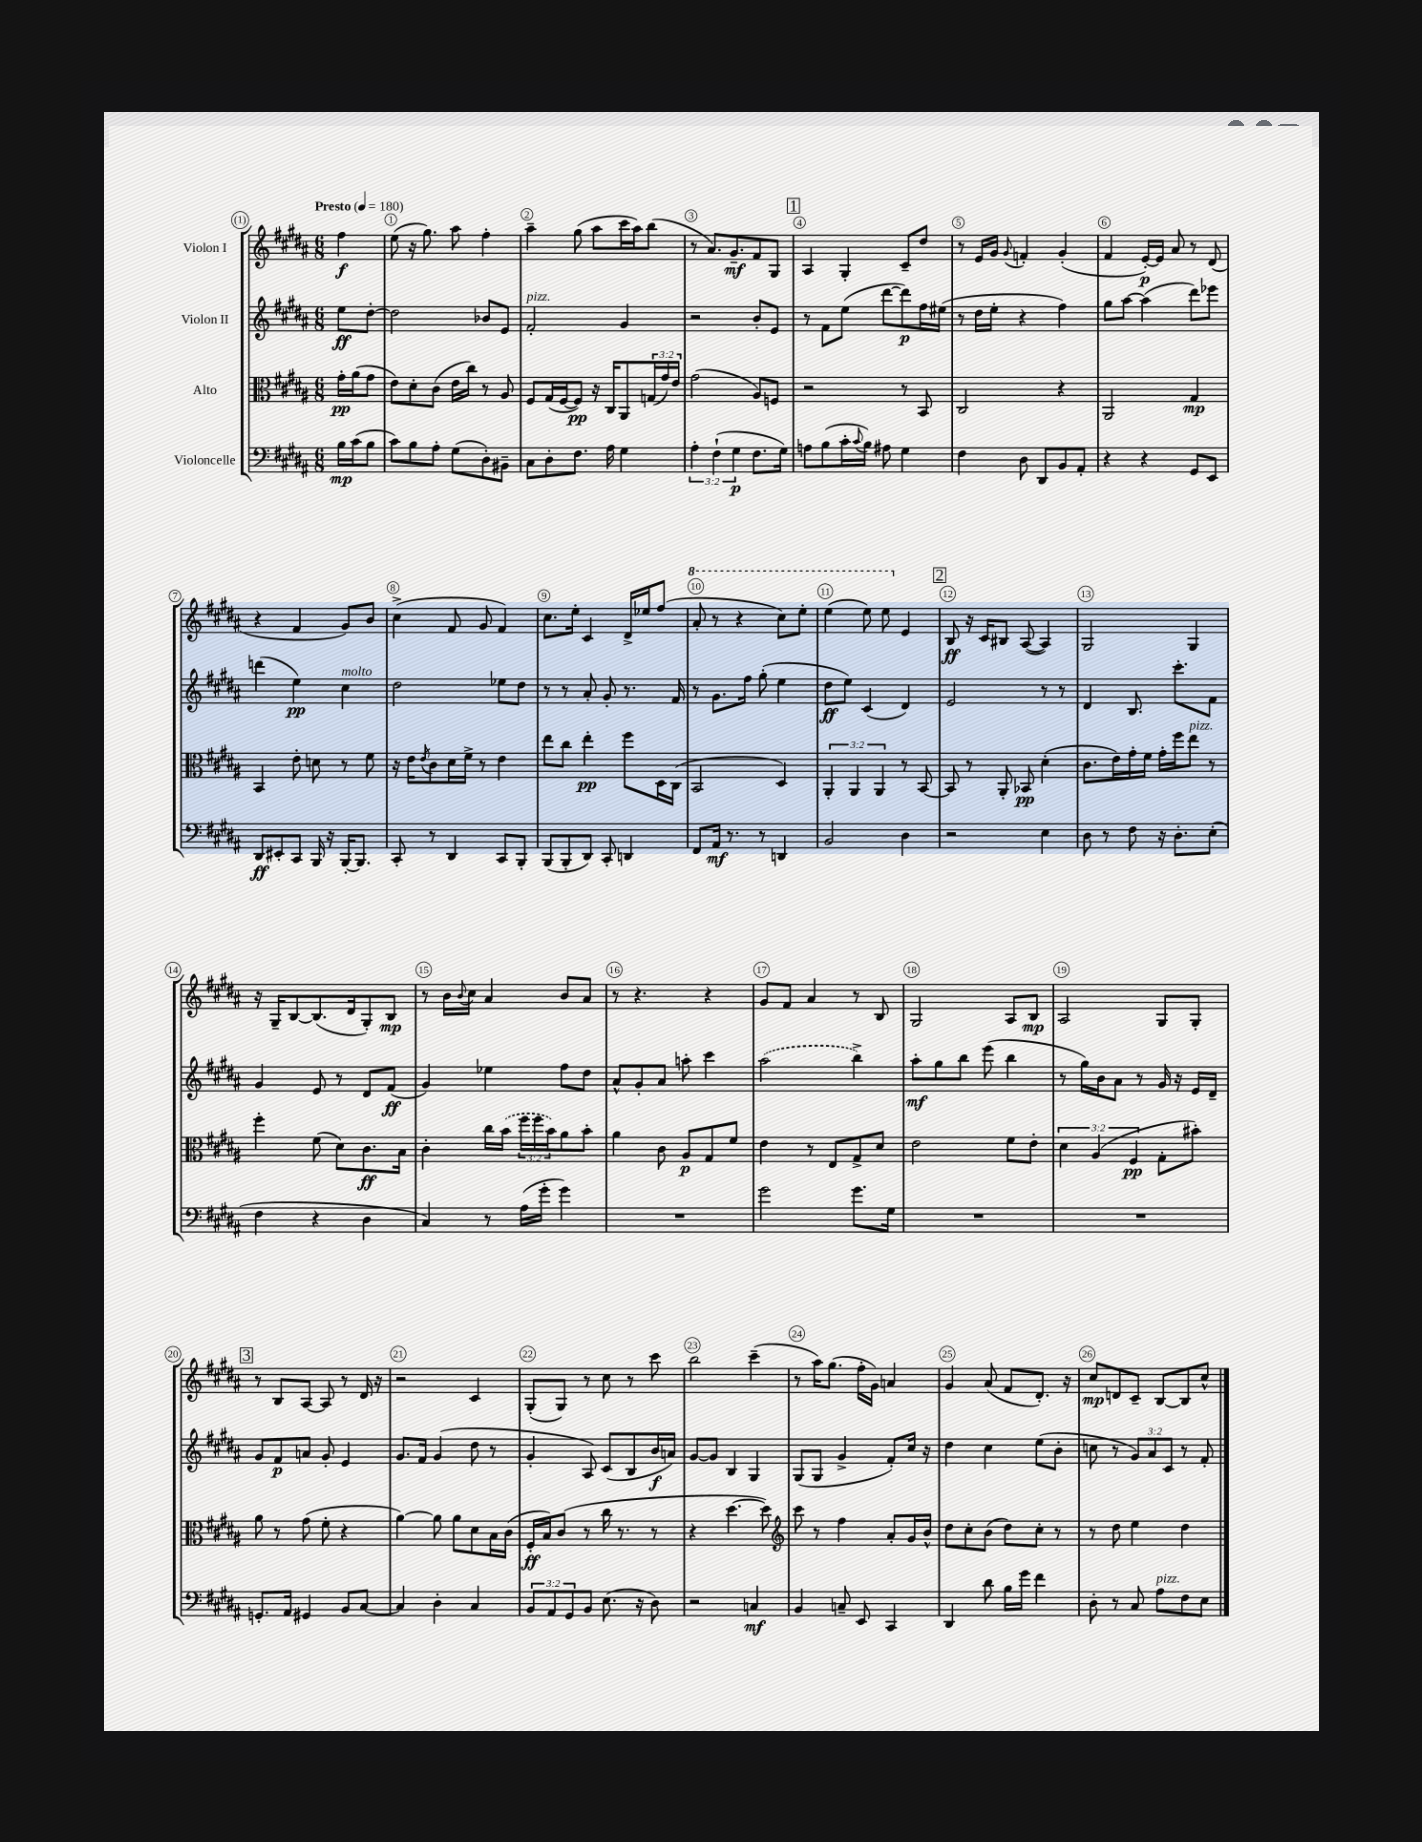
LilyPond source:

<<
\new StaffGroup <<
\new Staff = "s0" \with { instrumentName = "Violon I" } {
    \clef treble \key b \major \numericTimeSignature \time 6/8 \partial 4 \tempo "Presto" 4 = 180
    fis''4\f |
    e''8( r16 gis''8.) ais''8 fis''4-. |
    ais''4-- gis''8( ais''8 cis'''16 ais''16) b''8( |
    r8 ais'8.) gis'8.--\mf fis'8 gis8 |
    \mark \markup { \box "1" } ais4 gis4-. cis'8-- dis''8 |
    r8 e'16 gis'16 \appoggiatura { gis'8 } f'4-. gis'4-.( |
    fis'4 e'16~-.\p) e'16 ais'8 r8 dis'8( |
    r4 fis'4 gis'8) b'8 |
    cis''4->( fis'8 gis'8 fis'4) |
    cis''8. e''16-. cis'4 dis'16-> ees''16 fis''8( |
    \ottava #1 ais''8-. r8 r4 cis'''8) e'''8-. |
    e'''4( e'''8) e'''8 \ottava #0 e'4 |
    \mark \markup { \box "2" } b8\ff r16 cis'16 bis8 ais8~( ais4) |
    gis2 gis4 |
    r16 gis16-- b8~ b8.( dis'16 gis8-.) b8\mp |
    r8 b'16 \appoggiatura { b'8 } cis''16 ais'4 b'8 ais'8 |
    r8 r4. r4 |
    gis'8 fis'8 ais'4 r8 b8 |
    gis2 ais8 b8\mp |
    ais2 gis8 gis8-. |
    \mark \markup { \box "3" } r8 b8 ais8~ ais8 r8 dis'16 r16 |
    r2 cis'4 |
    gis8-.( gis8) r8 cis''8 r8 cis'''8 |
    b''2 cis'''4--( |
    r8 ais''16) gis''8.( fis''16-. gis'16) a'4 |
    gis'4 ais'8( fis'8 dis'8.-.) r16 |
    cis''8\mp d'8 cis'8-- b8~ b8 cis''8-^ \bar "|." |
}
\new Staff = "s1" \with { instrumentName = "Violon II" } {
    \clef treble \key b \major \numericTimeSignature \time 6/8 \override Staff.TupletNumber.text = #tuplet-number::calc-fraction-text \partial 4
    e''8\ff dis''8~-. |
    dis''2 bes'8 e'8 |
    fis'2-.^\markup { \italic "pizz." } gis'4 |
    r2 b'8-. e'8 |
    \mark \markup { \box "1" } r8 fis'8 e''8( dis'''8~ dis'''8\p) fis''16 eis''16( |
    r8 dis''16 e''16-. r4 fis''4) |
    gis''8 ais''8~ ais''4( dis'''8) ees'''8 |
    d'''4( e''4\pp) cis''4^\markup { \italic "molto" } |
    dis''2 ees''8 dis''8 |
    r8 r8 ais'8-. gis'8-. r8. fis'16 |
    r8 gis'8. fis''16 gis''8-.( e''4 |
    dis''8\ff e''8) cis'4( dis'4) |
    \mark \markup { \box "2" } e'2 r8 r8 |
    dis'4 b8. cis'''8.-. fis'8 |
    gis'4 e'8 r8 dis'8 fis'8\ff( |
    gis'4) ees''4 fis''8 dis''8 |
    ais'8-^ gis'8-. ais'8 a''8-. cis'''4 |
    \once \slurDashed ais''2( b''4->) |
    ais''8-.\mf gis''8 b''8 e'''8( b''4 |
    r8 gis''16) b'16 ais'8 r8 gis'16 r16 e'16 dis'16-- |
    \mark \markup { \box "3" } gis'8 fis'8\p a'8 gis'8-. e'4 |
    gis'8. fis'16 gis'4( dis''8 r8 |
    gis'4-. ais8) cis'8( b8 b'16\f a'16) |
    gis'8~ gis'8 b4 gis4 |
    gis8( gis8 gis'4-> fis'8-.) cis''16 r16 |
    dis''4 cis''4 e''8( b'8-. |
    c''8 r8 \tuplet 3/2 { gis'8) ais'8 cis'8 } r8 fis'8-. \bar "|." |
}
\new Staff = "s2" \with { instrumentName = "Alto" } {
    \clef alto \key b \major \numericTimeSignature \time 6/8 \override Staff.TupletNumber.text = #tuplet-number::calc-fraction-text \partial 4
    gis'16-.\pp ais'16( gis'8 |
    e'8) dis'8-. cis'8( e'16 cis''16) r8 ais8 |
    fis8 gis16( fis16~ fis8\pp) r16 cis16 ais,8 \tuplet 3/2 { g16( gis'16) e'16 } |
    gis'2( ais8) f8 |
    \mark \markup { \box "1" } r2 r8 b,8 |
    cis2 r4 |
    ais,2 gis4\mp |
    b,4 e'8-. d'8 r8 fis'8 |
    r16 e'16 \acciaccatura { e'8 } cis'8 dis'16 fis'16-> r8 e'4 |
    e''8 cis''8 e''4-.\pp fis''8 dis16 cis16( |
    b,2 dis4) |
    \tuplet 3/2 { ais,4-. ais,4 ais,4 } r8 b,8~ |
    \mark \markup { \box "2" } b,8 r8 ais,8-. bes,8\pp dis'4-.( |
    cis'8. e'16) gis'16-. fis'16 gis'16-. fis''16 e''8^\markup { \italic "pizz." } r8 |
    fis''4-. fis'8( dis'8) cis'8.\ff b16 |
    cis'4-. cis''16 \once \slurDashed b'16( \tuplet 3/2 { fis''16 fis''16 b'16) } ais'8 b'8-. |
    ais'4 cis'8 ais8\p gis8 fis'8 |
    e'4 r8 e8 gis8-> dis'8 |
    e'2 fis'8 e'8-. |
    \tuplet 3/2 { dis'4 ais4( fis4\pp } gis8-. bis'8-.) |
    \mark \markup { \box "3" } ais'8 r8 gis'8( fis'8-. r4 |
    ais'4~) ais'8 ais'8 dis'8 b16 cis'16( |
    fis16-.\ff b16) cis'8( r8 cis''16 r8. r8 |
    r4 dis''4.~ dis''8) |
    \clef treble cis'''8 r8 fis''4 ais'8-. gis'16 b'16-^ |
    dis''8 cis''8-. b'8( dis''8) cis''8-. r8 |
    r8 dis''8 e''4 dis''4 \bar "|." |
}
\new Staff = "s3" \with { instrumentName = "Violoncelle" } {
    \clef bass \key b \major \numericTimeSignature \time 6/8 \override Staff.TupletNumber.text = #tuplet-number::calc-fraction-text \partial 4
    b16\mp cis'16( b8 |
    cis'8) b8 ais8-. gis8( dis8-.) bis,8-- |
    cis8 dis8-. fis8. ais16 gis4 |
    \tuplet 3/2 { ais4-. fis4-!( gis4\p } fis8. gis16) |
    \mark \markup { \box "1" } a8 b8( cis'16-. \appoggiatura { cis'8 } b16) ais8 gis4 |
    fis4 dis8 dis,8 b,8 ais,8-. |
    r4 r4 gis,8 e,8 |
    dis,8\ff eis,8-. cis,8 b,,16 r16 b,,16~-. b,,8. |
    cis,8-. r8 dis,4 cis,8 b,,8-. |
    b,,8( b,,8-. dis,8) cis,8-. d,4 |
    fis,8 ais,16\mf r8. r8 d,4 |
    b,2 dis4 |
    \mark \markup { \box "2" } r2 e4 |
    dis8 r8 fis8 r16 dis8.-. e8-.( |
    fis4 r4 dis4 |
    cis4) r8 ais16( gis'16-. gis'4) |
    R2. |
    gis'2 gis'8. gis16 |
    R2. |
    R2. |
    \mark \markup { \box "3" } g,8.-. ais,16 gis,4 b,8 cis8~ |
    cis4 dis4-. cis4 |
    \tuplet 3/2 { b,8 ais,8 gis,8 } b,8 e8.( r16 dis8) |
    r2 c4\mf |
    b,4 c8-- e,8 cis,4 |
    dis,4 dis'8 b16 gis'16 fis'4 |
    dis8-. r8 cis8 ais8^\markup { \italic "pizz." } fis8 e8 \bar "|." |
}
>>
>>
\layout { \context { \Score \override BarNumber.break-visibility = ##(#f #t #t) barNumberVisibility = #all-bar-numbers-visible \override BarNumber.stencil = #(make-stencil-circler 0.1 0.3 ly:text-interface::print) } }
